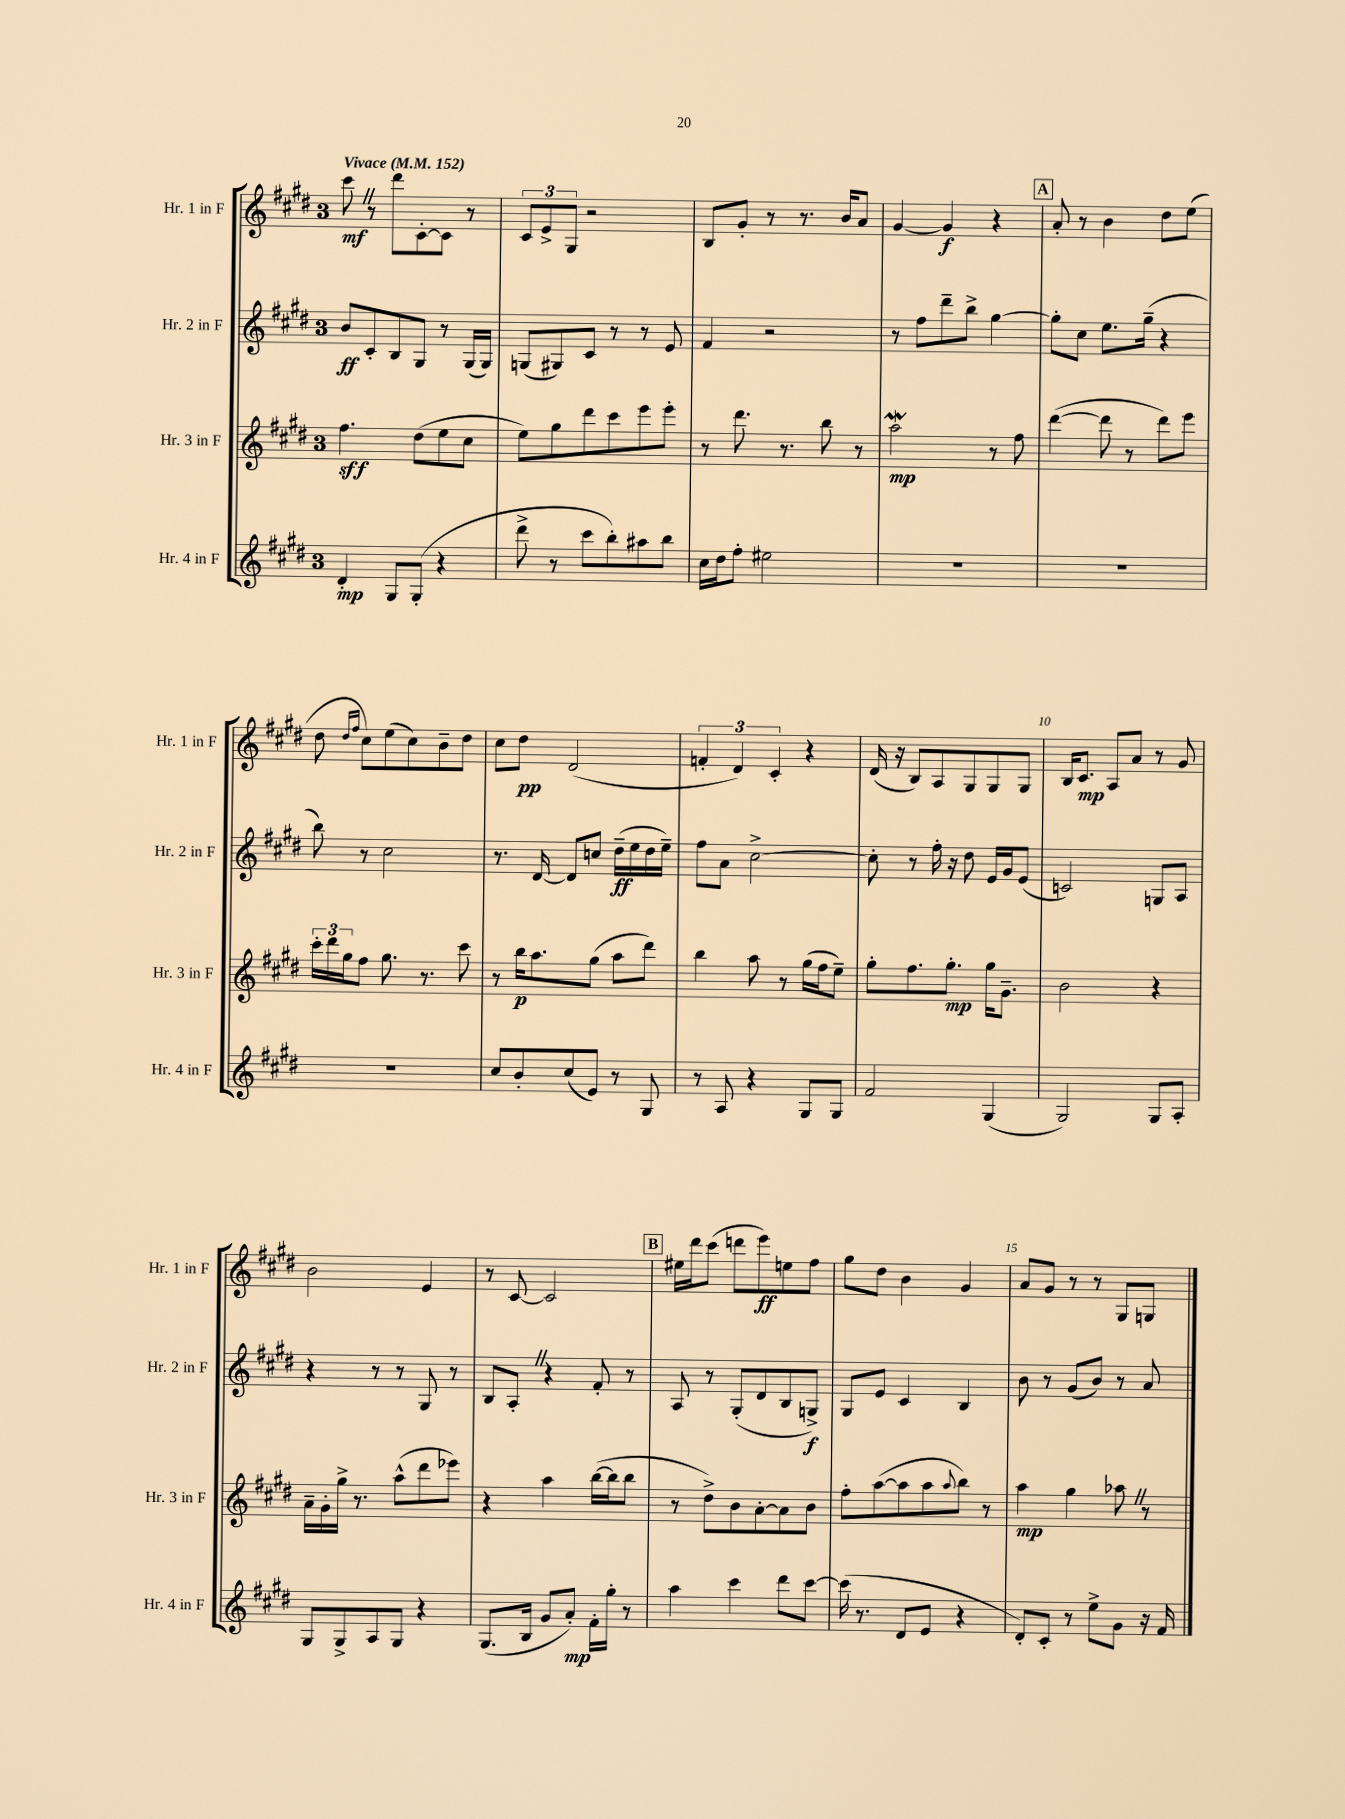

**kern	**kern	**kern	**kern
*staff4	*staff3	*staff2	*staff1
*clefG2	*clefG2	*clefG2	*clefG2
*k[f#c#g#d#]	*k[f#c#g#d#]	*k[f#c#g#d#]	*k[f#c#g#d#]
*M3/4	*M3/4	*M3/4	*M3/4
*MM152	*MM152	*MM152	*MM152
4d#'	4.ff#	8b	8ccc#
.	.	8c#'	8r
8G#	.	8B	8ddd#
(8G#'	(8dd#	8G#	[8c#'
4r	8ee	8r	8c#]
.	8cc#	(16G#	8r
.	.	16G#)	.
=	=	=	=
8ddd#^	8ee)	(8G	12c#
.	.	.	12e^
8r	8gg#	8G#)	.
.	.	.	12G#
8ccc#	8ddd#	8c#	2r
8bb')	8ccc#	8r	.
8aa#	8eee	8r	.
8bb	8eee'	8e	.
=	=	=	=
16cc#	8r	4f#	8B
16dd#	.	.	.
8ff#'	8.ddd#	.	8g#'
2ee#	.	2r	8r
.	8.r	.	.
.	.	.	8.r
.	8bb	.	.
.	.	.	16b
.	8r	.	8a
=	=	=	=
2.r	2aa	8r	[4g#
.	.	8ff#	.
.	.	8ddd#~	4g#]
.	.	8bb^	.
.	8r	[4gg#	4r
.	8ff#	.	.
=	=	=	=
2.r	([4ddd#	8gg#']	8a'
.	.	8cc#	8r
.	8ddd#]	8.ee	4b
.	8r	.	.
.	.	(16gg#~	.
.	8ddd#)	4r	8dd#
.	8eee	.	(8ee
=	=	=	=
2.r	24ccc#'	8bb)	8dd#
.	24ddd#	.	.
.	24gg#	.	.
.	.	.	16qqdd#
.	.	.	16qqff#
.	8ff#	8r	8cc#)
.	8.gg#	2cc#	(8ee
.	.	.	8cc#)
.	8.r	.	.
.	.	.	8b~
.	8ccc#	.	8dd#
=	=	=	=
8cc#	8r	8.r	8cc#
8b'	16bb	.	8dd#
.	8.aa	[16d#	.
(8cc#	.	8d#]	(2d#
8e)	(8gg#	8cc	.
8r	8aa	(16dd#~	.
.	.	16ee	.
8G#	8ddd#)	16dd#	.
.	.	16ee~)	.
=	=	=	=
8r	4bb	8ff#	6f'
8A	.	8a	.
.	.	.	6d#)
4r	8aa	[2cc#^	.
.	.	.	6c#'
.	8r	.	.
8G#	(16gg#	.	4r
.	16ff#	.	.
8G#	8ee~)	.	.
=	=	=	=
2f#	8gg#'	8cc#']	(16d#
.	.	.	16r
.	8.ff#	8r	8B)
.	.	16ff#'	8A
.	8.gg#'	16r	.
.	.	8dd#	8G#
(4G#	16gg#	16e	8G#
.	8.g#~	16g#	.
.	.	(8e	8G#
=	=	=	=
2G#)	2b	2c)	16B
.	.	.	8.c#
.	.	.	8A
.	.	.	8a
8G#	4r	8G	8r
8A'	.	8A	8g#
=	=	=	=
8G#	16a~	4r	2b
.	16g#'	.	.
8G#^	16gg#^	.	.
.	8.r	.	.
8A	.	8r	.
8G#	(8aa^^	8r	.
4r	8ddd#	8G#	4e
.	8eee-)	8r	.
=	=	=	=
(8.G#	4r	8B	8r
.	.	8A'	[8c#
16B	.	.	.
8g#	4aa	4r	2c#]
8a')	.	.	.
16f#'	([16bb	8f#'	.
16gg#'	16bb]	.	.
8r	8bb	8r	.
=	=	=	=
4aa	8r	8A	16ee#
.	.	.	16ddd#
.	8dd#^)	8r	(8ccc#
4ccc#	8b	(8G#'	8ddd
.	[8a'	8d#	8eee)
8ddd#	8a]	8B	8ee
[8ccc#	8b	8G^)	8ff#
=	=	=	=
(16ccc#]	8ff#'	8G#	8gg#
8.r	.	.	.
.	([8aa	8e	8dd#
8d#	8aa]	4c#	4b
8e	8aa	.	.
.	8qqaa	.	.
4r	8bb)	4B	4g#
.	8r	.	.
=	=	=	=
8d#')	4aa	8b	8a
8c#'	.	8r	8g#
8r	4gg#	(8g#	8r
8ee^	.	8b)	8r
8g#	8aa-	8r	8G#
16r	8r	8a	8G
16f#	.	.	.
==	==	==	==
*-	*-	*-	*-
